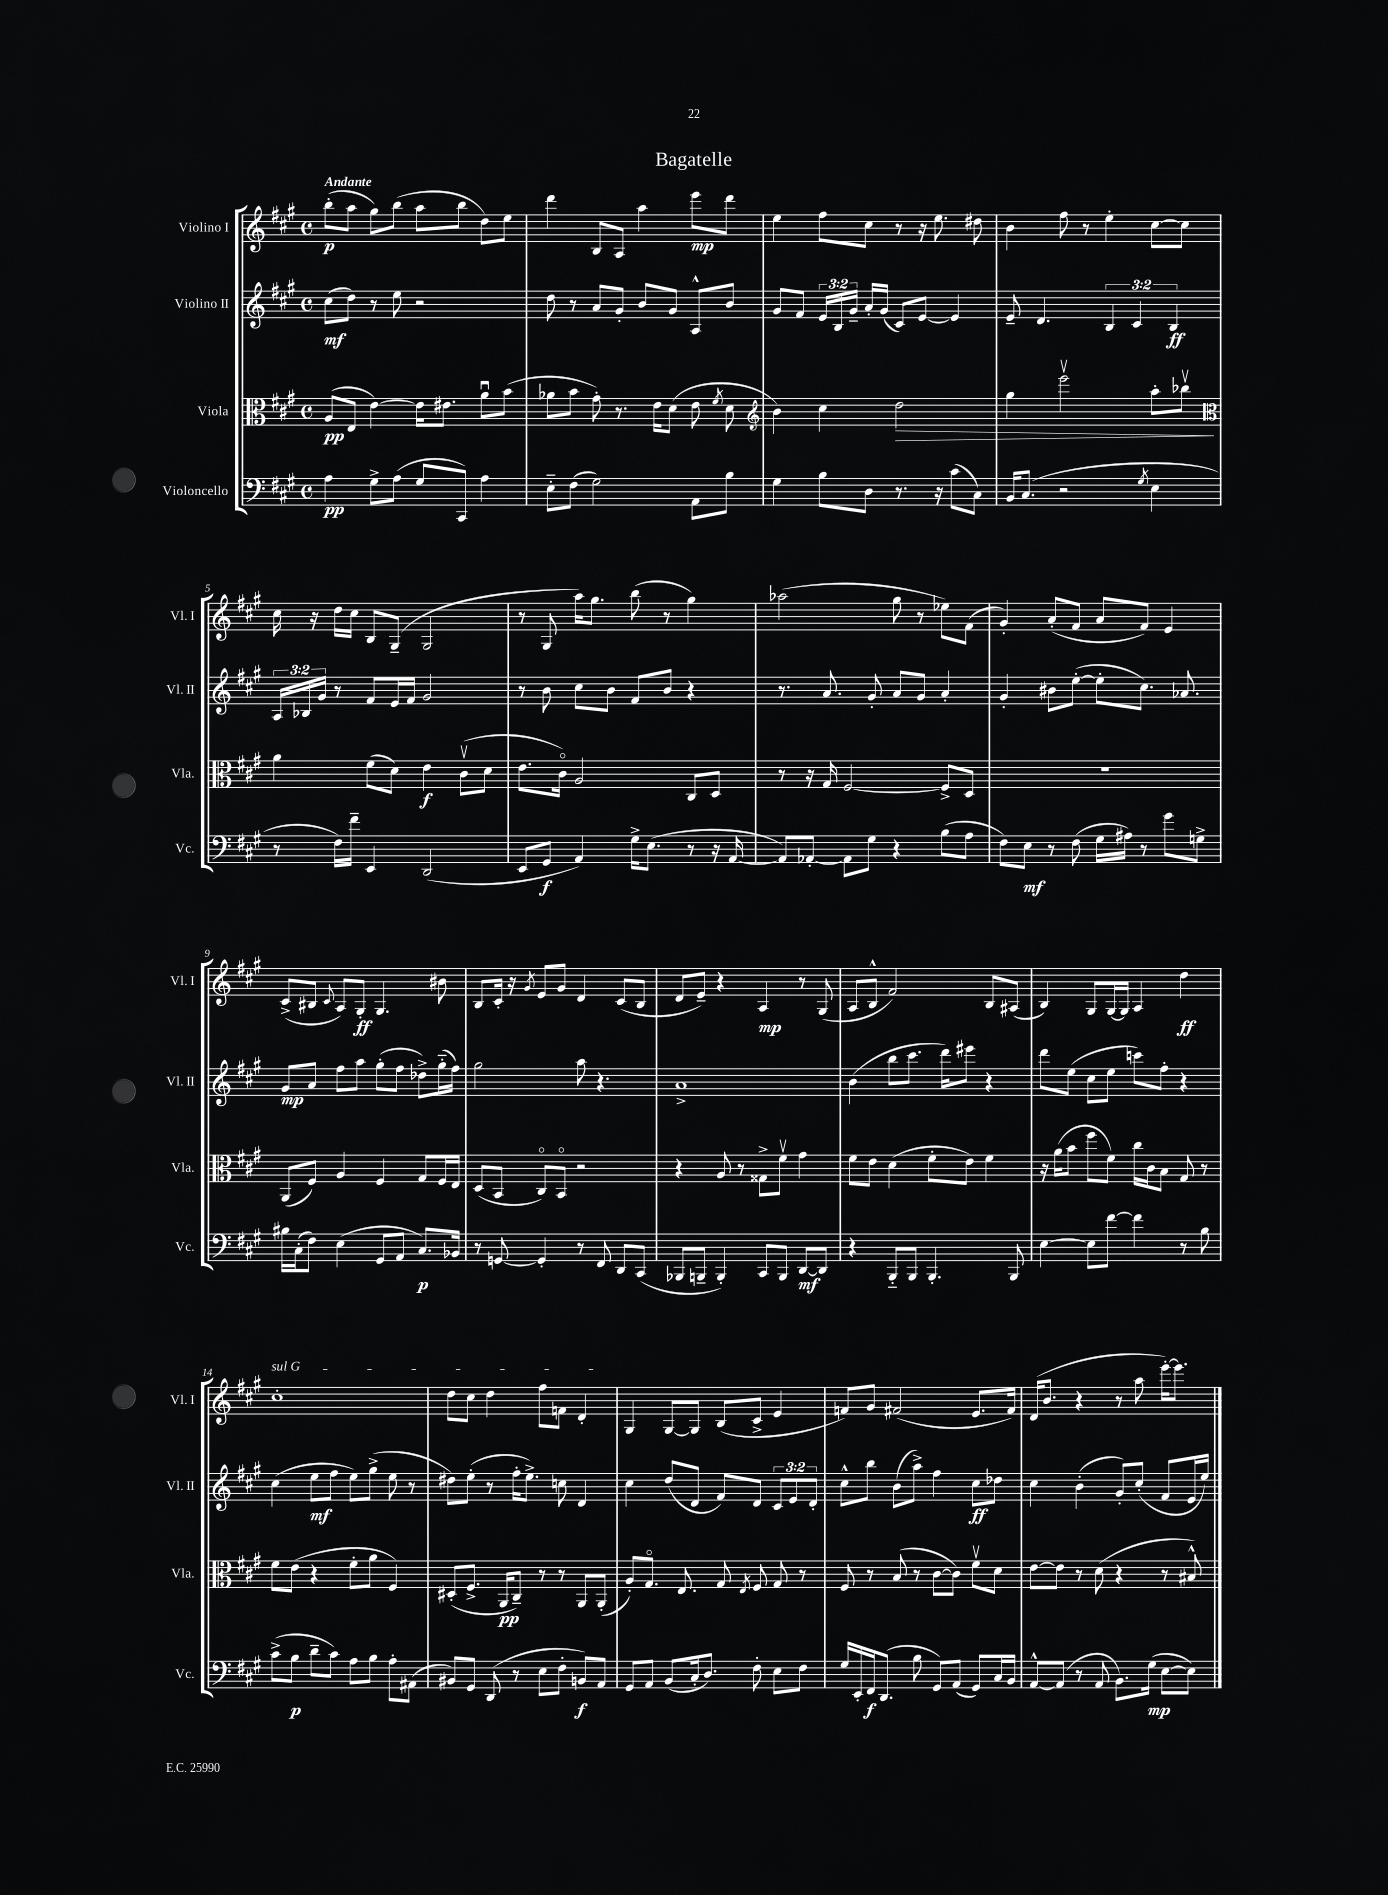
\header { title = "Bagatelle" }
<<
\new StaffGroup <<
\new Staff = "s0" \with { instrumentName = "Violino I" shortInstrumentName = "Vl. I" } {
    \clef treble \key a \major \defaultTimeSignature \time 4/4 \tempo "Andante"
    \autoBeamOff b''8[-.\p( a''8] gis''8[) b''8]( a''8[ b''8] d''8[) e''8] |
    d'''4 b8[ a8] a''4 e'''8[\mp d'''8] |
    e''4 fis''8[ cis''8] r8 r16 e''8. dis''8 |
    b'4 fis''8 r8 e''4-. cis''8[~ cis''8] |
    cis''16 r16 d''16[ cis''16] b8[ gis8]--( gis2 |
    r8 gis8 a''16[) gis''8.] b''8( r8 gis''4) |
    aes''2( gis''8 r8 ees''8[) fis'8]( |
    gis'4-.) a'8[-.( fis'8] a'8[ fis'8]) e'4 |
    cis'8[->( bis8] \appoggiatura { cis'8 } a8[) gis8]-.\ff gis4. bis'8 |
    b8[ cis'16]-. r16 \acciaccatura { gis'8 } e'8[ gis'8] d'4 cis'8[( b8] |
    d'8[ e'8]--) r4 a4\mp r8 gis8( |
    a8[ b8]-^ fis'2) b8[ ais8]( |
    b4) gis8[ gis16~ gis16] a4 d''4\ff |
    \once \override TextSpanner.bound-details.left.text = \markup { \italic "sul G" } cis''1-.\startTextSpan |
    d''8[ cis''8] d''4 fis''8[ f'8] d'4-.\stopTextSpan |
    gis4 gis8[~ gis8] b8[( cis'8]-> e'4 |
    f'8[) gis'8] fis'2( e'8.[ fis'16]) |
    d'16[( b'8.] r4 r8 a''8 e'''16[~-.) e'''8.] \bar "|." |
}
\new Staff = "s1" \with { instrumentName = "Violino II" shortInstrumentName = "Vl. II" } {
    \clef treble \key a \major \defaultTimeSignature \time 4/4 \override Staff.TupletNumber.text = #tuplet-number::calc-fraction-text
    \autoBeamOff cis''8[\mf( d''8]) r8 e''8 r2 |
    d''8 r8 a'8[ gis'8]-. b'8[ gis'8] a8[-^ b'8] |
    gis'8[ fis'8] \tuplet 3/2 { e'16[ b16 gis'16]-- } a'16[-. gis'16]( cis'8[) e'8]~ e'4 |
    e'8-- d'4. \tuplet 3/2 { b4 cis'4 b4\ff } |
    \tuplet 3/2 { a16[ bes16 gis'16] } r8 fis'8[ e'16 fis'16] gis'2 |
    r8 b'8 cis''8[ b'8] fis'8[ b'8] r4 |
    r8. a'8. gis'8-. a'8[ gis'8] a'4-. |
    gis'4-. bis'8[ e''8]~-.( e''8[-. cis''8.]) aes'8. |
    gis'8[\mp a'8] fis''8[ a''8] gis''8[-.( fis''8] des''8[->) gis''16-_( fis''16]) |
    gis''2 a''8 r4. |
    a'1-> |
    b'4( b''8[ cis'''8.] d'''16[) eis'''8] r4 |
    d'''8[ e''8]( cis''8[ e''8] c'''8[) fis''8]-. r4 |
    cis''4( e''8[\mf fis''8] e''8[) gis''8]->( e''8 r8 |
    dis''8[) e''8]-.( r8 fis''16[-. e''8.]->) c''8 d'4 |
    cis''4 d''8[( d'8] fis'8[) d'8] \tuplet 3/2 { cis'8[ e'8 d'8]-. } |
    cis''8[-^ b''8] b'8[( a''8]->) fis''4 cis''8[\ff des''8] |
    cis''4 b'4-.( gis'8[-.) cis''8]-.( fis'8[ e'16 e''16]) \bar "|." |
}
\new Staff = "s2" \with { instrumentName = "Viola" shortInstrumentName = "Vla." } {
    \clef alto \key a \major \defaultTimeSignature \time 4/4
    \autoBeamOff a8[\pp( e8] e'4~) e'16[ eis'8.] a'8[\downbow b'8]( |
    aes'8[ b'8] gis'8-.) r8. e'16[ d'8]( e'8 \acciaccatura { fis'8 } d'8 |
    \clef treble b'4) cis''4 d''2\> |
    gis''4 e'''2\upbow a''8[-. bes''8]\upbow\! |
    \clef alto a'4 fis'8[( d'8]) e'4\f cis'8[\upbow( d'8] |
    e'8.[ cis'16]\flageolet) a2 cis8[ d8] |
    r8 r16 gis16 fis2~ fis8[-> d8] |
    R1 |
    a,8[( fis8]) a4 fis4 gis8[ fis16 e16] |
    d8[( b,8] cis8[\flageolet) b,8]\flageolet r2 |
    r4 a8 r8 gisis8[-> fis'8]\upbow gis'4 |
    fis'8[ e'8] d'4( fis'8[-. e'8]) fis'4 |
    r16 a'16[( b'8] fis''8[ fis'8]) cis''16[ cis'16 b8] gis8 r8 |
    fis'8[ e'8]( r4 fis'8[-. a'8] fis4) |
    dis8[-.( fis8.]-> a,16[\pp cis8]--) r8 r8 a,8[ a,8]-.( |
    a8[-.) gis8.]\flageolet e8. gis8 \acciaccatura { e8 } fis8 gis8 r8 |
    fis8 r8 b8( r8 cis'8[~ cis'8]) fis'8[\upbow d'8] |
    e'8[~ e'8] r8 d'8( r4 r8 bis8-^) \bar "|." |
}
\new Staff = "s3" \with { instrumentName = "Violoncello" shortInstrumentName = "Vc." } {
    \clef bass \key a \major \defaultTimeSignature \time 4/4
    \autoBeamOff a4\pp gis8[-> a8]( gis8[ cis,8]) a4 |
    e8[-_ fis8]( gis2) a,8[ b8] |
    gis4 b8[ d8] r8. r16 cis'8[( cis8]) |
    b,16[ cis8.]( r2 \acciaccatura { gis8 } e4 |
    r8 fis16[) fis'16]-- e,4 d,2( |
    e,8[ gis,8]\f a,4) gis16[-> e8.]( r8 r16 a,16~ |
    a,8[) aes,8]~-. aes,8[ gis8] r4 b8[( a8] |
    fis8[) e8]\mf r8 fis8( gis16[ ais16]) r8 gis'8[ g8]-> |
    bis16[ cis16-.( fis8]) e4( gis,8[ a,8] cis8.[\p) bes,16] |
    r8 g,8~ g,4-. r8 fis,8 d,8[ cis,8]( |
    bes,,8[ b,,8]-- b,,4-.) cis,8[ b,,8] d,8[~\mf d,8] |
    r4 b,,8[-_ b,,8] b,,4.-. b,,8 |
    e4~ e8[ fis'8]~ fis'4 r8 b8 |
    cis'8[->( b8]\p d'8[-- cis'8]) a8[ b8] a8[-. ais,8]( |
    bis,8[) gis,8] d,8( r8 e8[ fis8]-. b,8[\f) a,8] |
    gis,8[ a,8] b,8[( cis16-. d8.]) fis8-. e8[ fis8] |
    gis16[ e,16-. fis,16\f d,8.]( b8 gis,8[) a,8]( gis,8[) cis16 b,16] |
    a,8[~-^ a,8]( r8 a,8 b,8.[) gis16]\mp( e8[~ e8]) \bar "|." |
}
>>
>>
